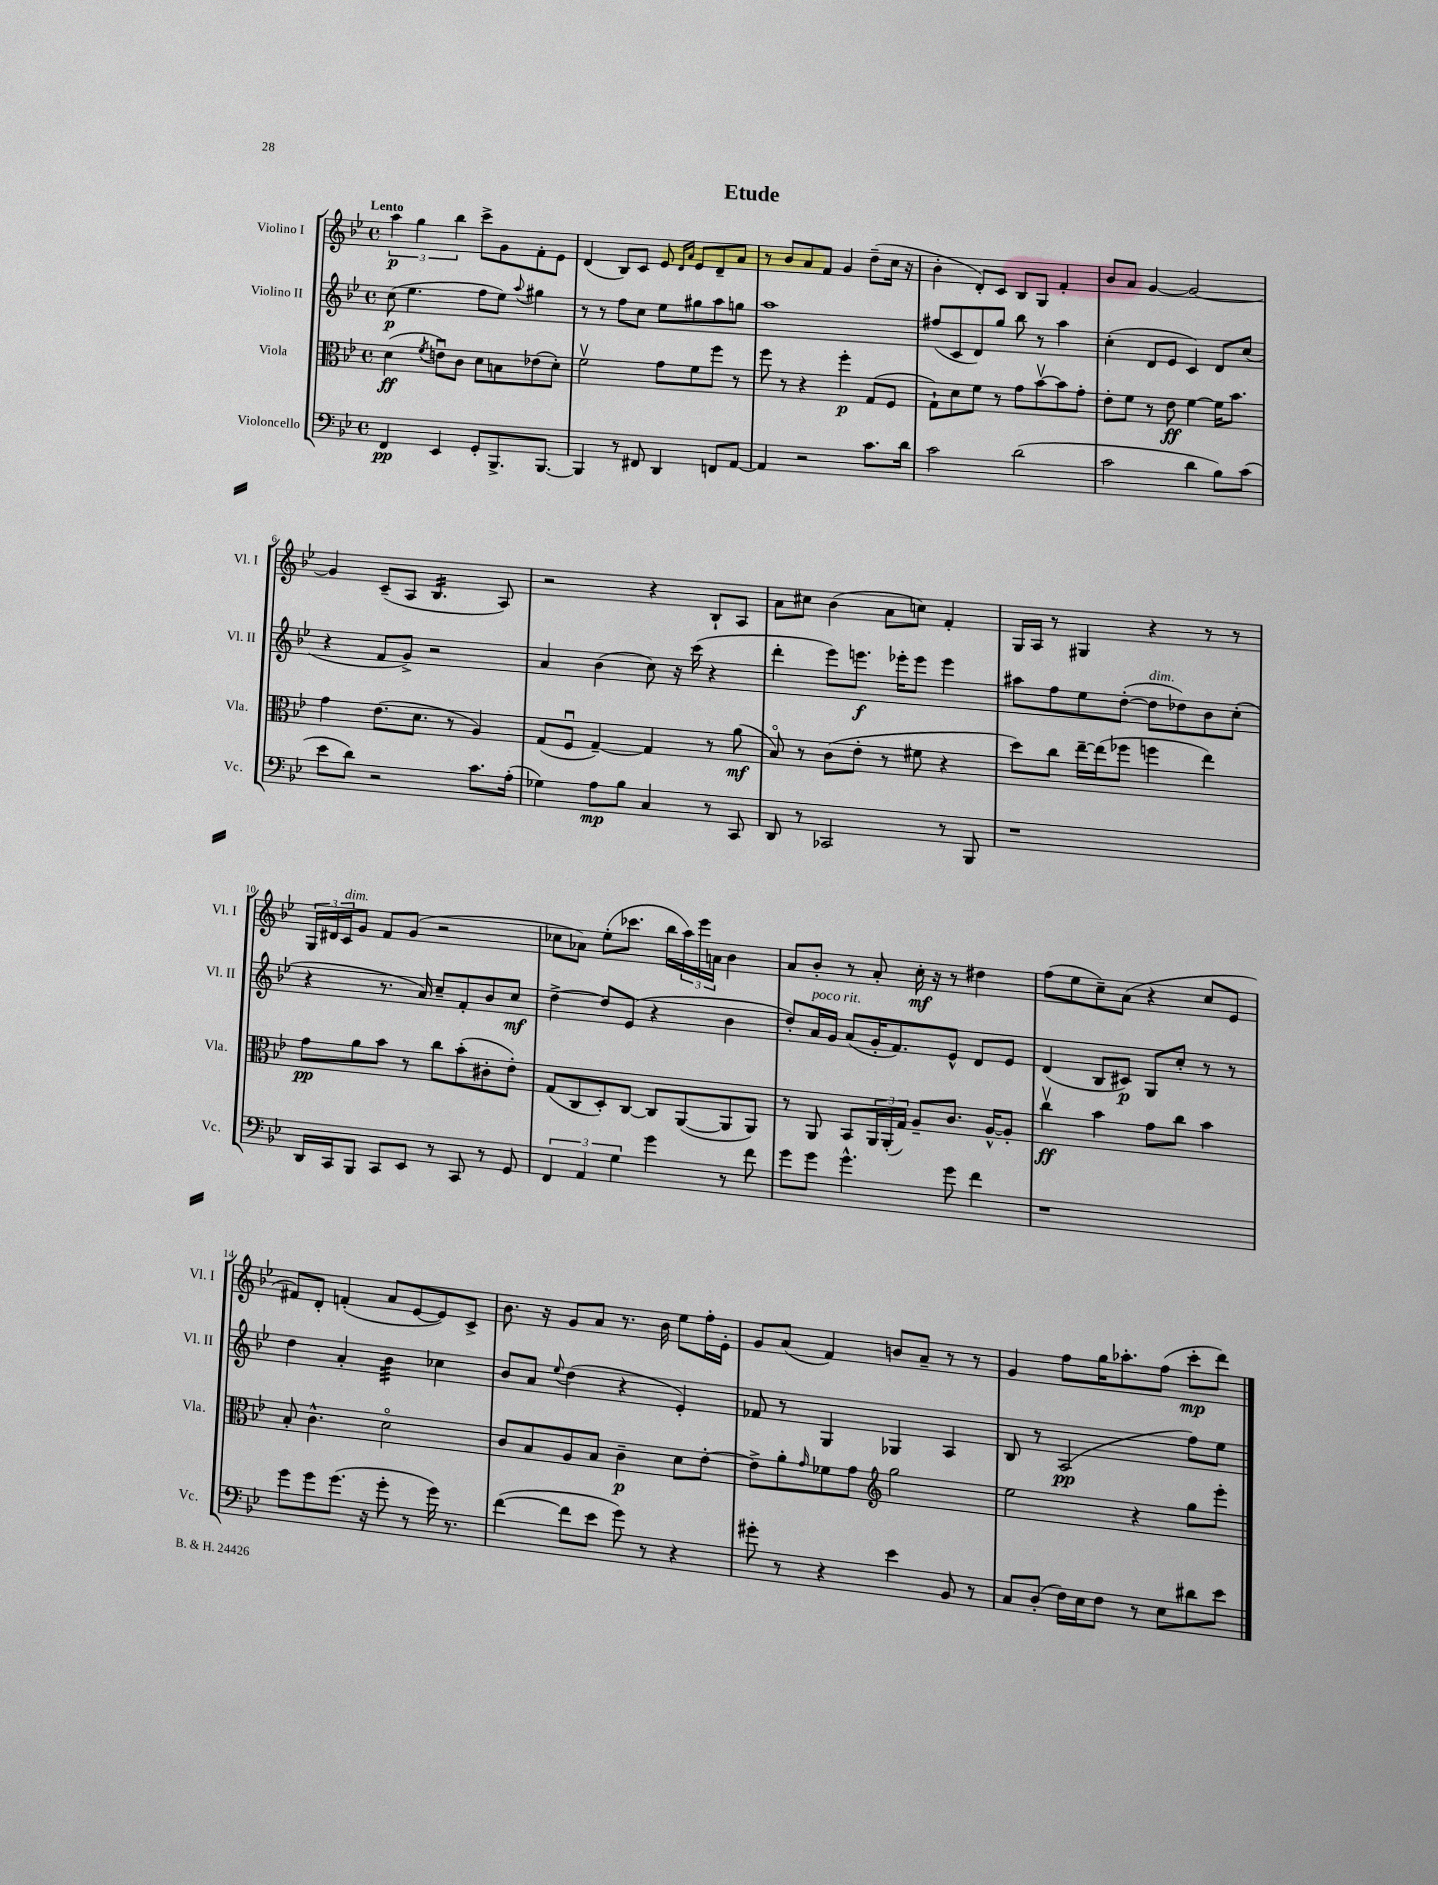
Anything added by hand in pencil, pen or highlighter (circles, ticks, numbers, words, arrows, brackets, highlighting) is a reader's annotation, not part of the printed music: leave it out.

**kern	**kern	**kern	**kern
*staff4	*staff3	*staff2	*staff1
*clefF4	*clefC3	*clefG2	*clefG2
*k[b-e-]	*k[b-e-]	*k[b-e-]	*k[b-e-]
*M4/4	*M4/4	*M4/4	*M4/4
*met(c)	*met(c)	*met(c)	*met(c)
4FF	(4d	(8cc	6aa
.	.	4.ee-	.
.	.	.	6gg
.	8qf	.	.
4EE-	8eu)	.	.
.	.	.	6bb-
.	8c	.	.
8GG'	8d	8ff	8ccc^
8.BBB-^	8B	8ee-)	8g
.	.	8qqaa	.
.	(8e-	4gg#	8f'
[8.BBB-	.	.	.
.	8d')	.	8e-
=	=	=	=
4BBB-]	2fv	8r	(4d
.	.	8r	.
8r	.	8ff	8B-)
8FF#	.	8cc	8c
4DD	8g	8ee-	8e-
.	.	.	16qqd
.	.	.	16qqa
.	8f	8gg#	8e-
8FF	8ff	8aa	8d~
[8AA	8r	8gg	8a
=	=	=	=
4AA]	8ff	1aa	8r
.	8r	.	8b-
2r	4r	.	8a
.	.	.	8f
.	4ff'	.	4g
8.c	(8G	.	(8dd~
.	8F	.	16cc
16d	.	.	16r
=	=	=	=
2c	8G`)	(8ff#	4b-'
.	8d	8c	.
.	8f	8d)	8d')
.	8r	8gg	8c
(2d	8g	8bb-	8B-
.	[8b-v	8r	8G
.	8b-]	4aa	4f'
.	8g'	.	.
=	=	=	=
2c	8e-'	(4cc'	8b-
.	8f	.	8a
.	8r	8d	[4g
.	8e-	8e-	.
4d	[4f	4c)	2g_
8B-)	16f]	8d	.
.	8.b-	.	.
(8c	.	(8cc	.
=	=	=	=
8e-	4g	4r	4g]
8d)	.	.	.
2r	(8.e-	8f	(8c~
.	.	8g^)	8A
.	8.d	.	.
.	.	2r	4.B-
.	8r	.	.
8.c	4A)	.	.
.	.	.	8A)
(16A'	.	.	.
=	=	=	=
4G-)	(8G	4a	2r
.	8Fu	.	.
8A	[4G~)	(4b-	.
8B-	.	.	.
4C	4G]	8cc)	4r
.	.	16r	.
.	.	(16ccc	.
8r	8r	4r	8B-`
8CC	(8a	.	8A
=	=	=	=
8DD	8B-o)	4ddd'	8a
8r	8r	.	8cc#
2CC-	(8c	8eee-)	(4b-
.	8e-'	8.eee	.
.	8r	.	8a
.	.	16eee-'	.
.	8f#	8eee-	8cc)
8r	4r	4eee-	4f'
8BBB-	.	.	.
=	=	=	=
1r	8dd)	8aa#	16G
.	.	.	16A
.	8cc	8ff	8r
.	[16ee-~	8ee-	4G#
.	(16ee-]	.	.
.	8ff-	([8dd'	.
.	4ff	8dd]	4r
.	.	8dd-)	.
.	4ee-)	8b-	8r
.	.	(8cc'	8r
=	=	=	=
16DD	8g	4r	24G
.	.	.	24d#
16CC	.	.	.
.	.	.	24c
8BBB-	8a	.	8g
8CC	8b-	8.r	8f
8EE-	8r	.	(8g
.	.	16a)	.
8r	8cc	8cc~	2r
8CC	(8b-'	8f'	.
8r	8c#'	8b-	.
8GG	8e-')	8cc	.
=	=	=	=
6FF	(8G	[4dd^	8cc-
.	8C	.	8a-)
6AA	.	.	.
.	8D')	8dd]	(8ee-'
6G	.	.	.
.	[8C	(8e-	8.ccc-
4g	8C]	4r	.
.	.	.	16bb-
.	([8AA	.	24aa)
.	.	.	24eee-
.	.	.	24a
8r	8AA]	4b-	4b-
8f	8AA)	.	.
=	=	=	=
8g	8r	8dd')	8a
8g	8AA	16a	8b-'
.	.	16g	.
4.g^^	8BB-	(8a	8r
.	24AA	16g'	8a'
.	(24AA'	.	.
.	.	8.f)	.
.	24G)	.	.
.	8A~	.	16cc'
.	.	.	16r
8g	8.c	8e-^^	8r
4f	.	8d	4dd#
.	[16A^^	.	.
.	8A']	8e-	.
=	=	=	=
1r	4ccv	(4d	(8ff
.	.	.	8ee-
.	4b-	8B-	8cc~)
.	.	8c#)	(8a
.	8g	8G	4r
.	8cc	8cc'	.
.	4b-	8r	8cc
.	.	8r	8e-
=	=	=	=
8g	8B-'	4dd	8f#)
8g	4.c^^	.	8d'
(8.g	.	4a'	(4f'
16r	.	.	.
8g'	2do	4b-	8a
8r	.	.	[8e-
16g)	.	4cc-	8e-])
8.r	.	.	.
.	.	.	8c^
=	=	=	=
([4f	8c	8b-	8.b-
.	8B-	8a	.
.	.	.	16r
.	.	8qqee-	.
8f]	8A	(4dd	8g
8e-	8B-	.	8a
8g)	4c~	4r	8.r
8r	.	.	.
.	.	.	16b-
4r	8d	4e-')	8ee-
.	[8e-'	.	16ff'
.	.	.	16e-'
=	=	=	=
8g#'	8e-^]	8f-	8g
8r	8a'	8r	(8a
.	16qqg	.	.
4r	8f-	4G	4f)
.	8g	.	.
*	*clefG2	*	*
4e-	2gg	4G-	8b
.	.	.	8a~
8BB-	.	4A	8r
8r	.	.	8r
=	=	=	=
8C	2ee-	8B-	4g
(8D'	.	8r	.
16F)	.	(2A	8ff
16E-	.	.	.
8F	.	.	16gg
.	.	.	8.aa-'
8r	4r	.	.
8E-	.	.	(8ff
8d#	8gg	8ff)	8ccc'
8e-	8eee-'	8ee-	8ddd)
==	==	==	==
*-	*-	*-	*-
